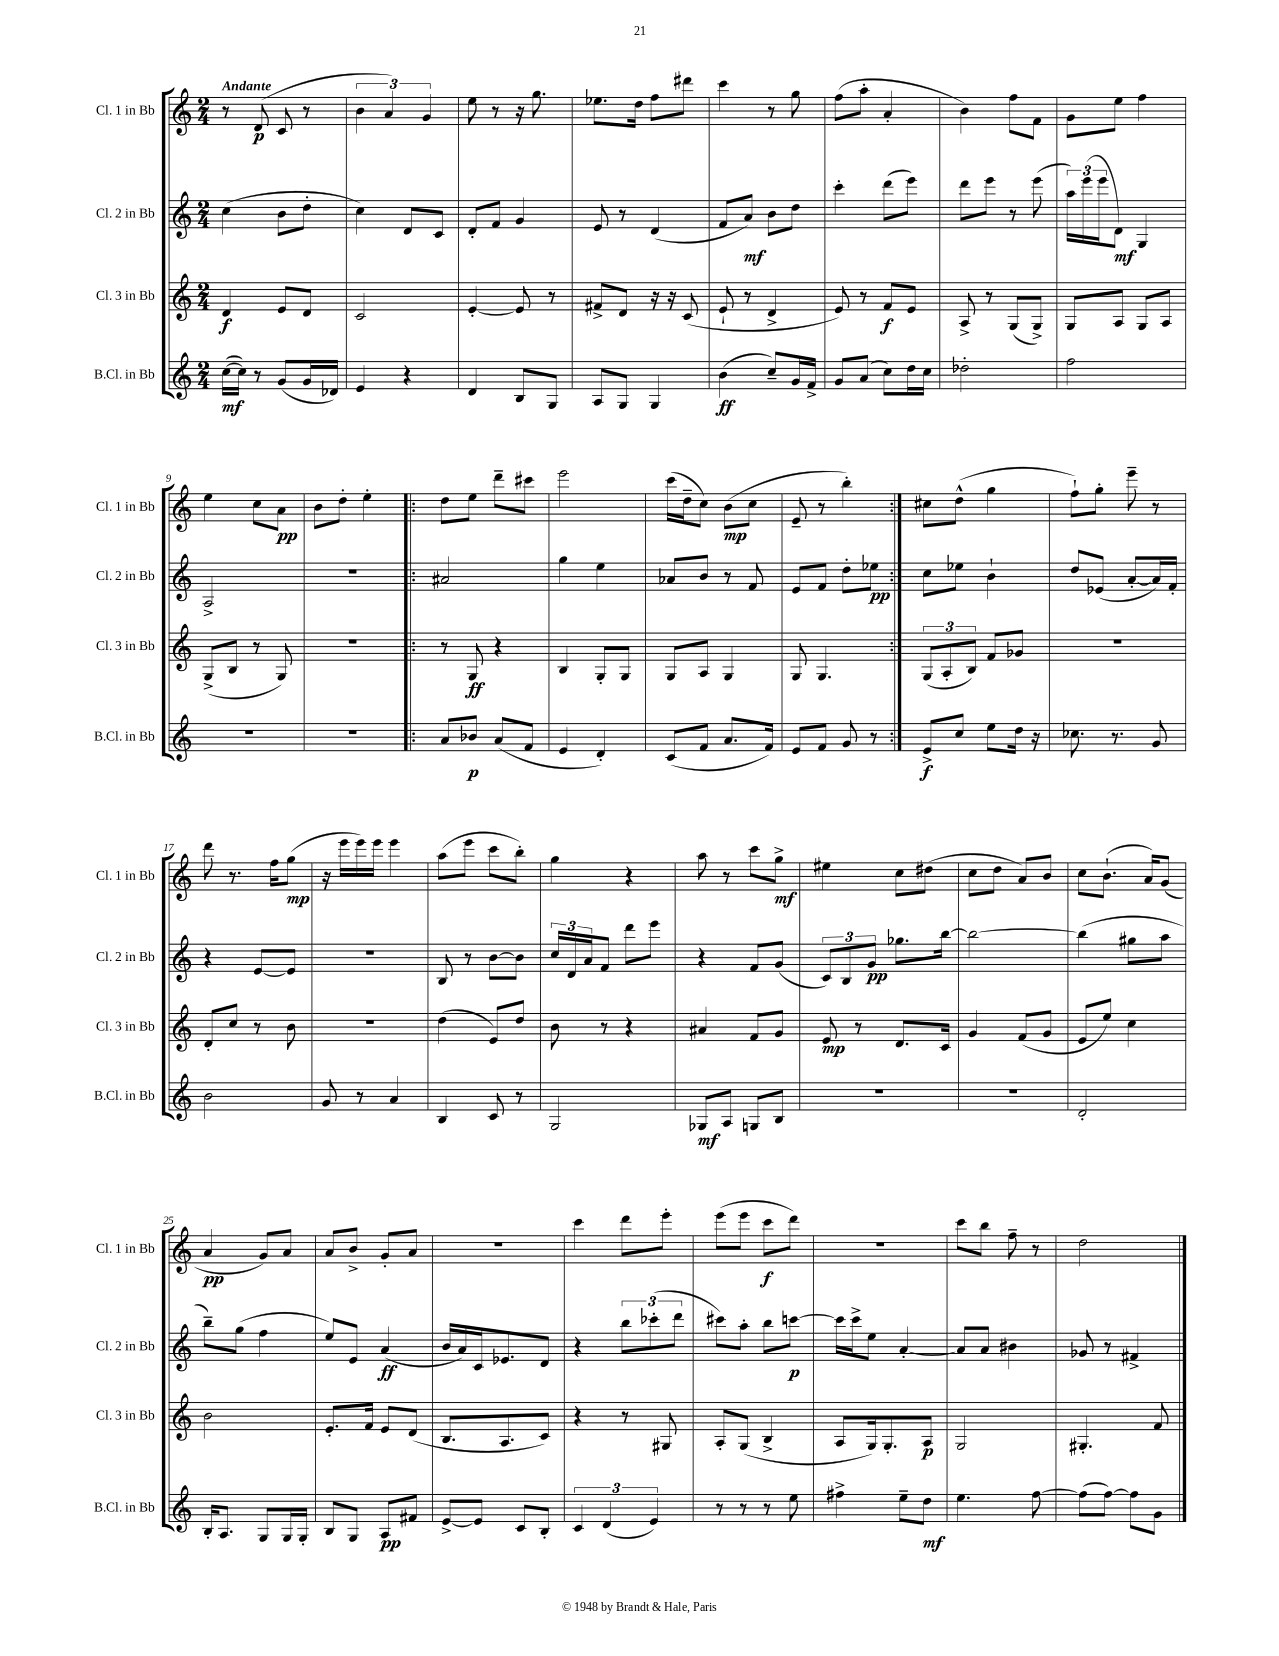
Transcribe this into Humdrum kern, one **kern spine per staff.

**kern	**dynam	**kern	**dynam	**kern	**dynam	**kern	**dynam
*part4	*part4	*part3	*part3	*part2	*part2	*part1	*part1
*staff4	*staff4	*staff3	*staff3	*staff2	*staff2	*staff1	*staff1
*I"B.Cl. in Bb	*	*I"Cl. 3 in Bb	*	*I"Cl. 2 in Bb	*	*I"Cl. 1 in Bb	*
*I'B.Cl. in Bb	*	*I'Cl. 3 in Bb	*	*I'Cl. 2 in Bb	*	*I'Cl. 1 in Bb	*
*clefG2	*	*clefG2	*	*clefG2	*	*clefG2	*
*k[]	*	*k[]	*	*k[]	*	*k[]	*
*M2/4	*	*M2/4	*	*M2/4	*	*M2/4	*
=1	=1	=1	=1	=1	=1	=1	=1
!	!	!	!	!	!	!LO:TX:a:B:t=Andante	!
([16cc\LL	mf	4d/	f	(4cc\	.	8r	.
16cc\JJ])	.	.	.	.	.	.	.
8r	.	.	.	.	.	(8d/	p
(8g/L	.	8e/L	.	8b\L	.	8c/	.
16g/L	.	8d/J	.	8dd'\J	.	8r	.
16d-X/JJ)	.	.	.	.	.	.	.
=2	=2	=2	=2	=2	=2	=2	=2
4e/	.	2c/	.	4cc\)	.	6b\	.
.	.	.	.	.	.	6a/)	.
4r	.	.	.	8d/L	.	.	.
.	.	.	.	.	.	6g/	.
.	.	.	.	8c/J	.	.	.
=3	=3	=3	=3	=3	=3	=3	=3
4d/	.	[4e'/	.	8d'/L	.	8ee\	.
.	.	.	.	8f/J	.	8r	.
8B/L	.	8e/]	.	4g/	.	16r	.
.	.	.	.	.	.	8.gg\	.
8G/J	.	8r	.	.	.	.	.
=4	=4	=4	=4	=4	=4	=4	=4
8A/L	.	8f#X^/L	.	8e/	.	8.ee-X\L	.
8G/J	.	8d/J	.	8r	.	.	.
.	.	.	.	.	.	16dd\Jk	.
4G/	.	16r	.	(4d/	.	8ff\L	.
.	.	16r	.	.	.	.	.
.	.	(8c/	.	.	.	8ddd#X\J	.
=5	=5	=5	=5	=5	=5	=5	=5
(4b\	ff	8e`/	.	8f/L	.	4ccc\	.
.	.	8r	.	8a/J)	mf	.	.
8cc~/L)	.	4d^/	.	8b\L	.	8r	.
16g/L	.	.	.	8dd\J	.	8gg\	.
16f^/JJ	.	.	.	.	.	.	.
=6	=6	=6	=6	=6	=6	=6	=6
8g/L	.	8e/)	.	4ccc'\	.	(8ff\L	.
(8a/J	.	8r	.	.	.	8aa'\J	.
8cc\L)	.	8f/L	f	(8ddd\L	.	4a'/	.
16dd\L	.	8e/J	.	8eee\J)	.	.	.
16cc\JJ	.	.	.	.	.	.	.
=7	=7	=7	=7	=7	=7	=7	=7
2dd-X'\	.	8A^/	.	8ddd\L	.	4b\)	.
.	.	8r	.	8eee\J	.	.	.
.	.	(8G/L	.	8r	.	8ff\L	.
.	.	8G^/J)	.	(8eee\	.	8f\J	.
=8	=8	=8	=8	=8	=8	=8	=8
2ff\	.	8G/L	.	24aa\LL)	.	8g\L	.
.	.	.	.	(24eee\	.	.	.
.	.	.	.	24eee\J	.	.	.
.	.	8A/J	.	8d\J)	mf	8ee\J	.
.	.	8G/L	.	4G/	.	4ff\	.
.	.	8A/J	.	.	.	.	.
!!LO:LB:g=z
=9	=9	=9	=9	=9	=9	=9	=9
2r	.	(8G^/L	.	2A^/	.	4ee\	.
.	.	8B/J	.	.	.	.	.
.	.	8r	.	.	.	8cc\L	.
.	.	8G/)	.	.	.	8a\J	pp
=10	=10	=10	=10	=10	=10	=10	=10
2r	.	2r	.	2r	.	8b\L	.
.	.	.	.	.	.	8dd'\J	.
.	.	.	.	.	.	4ee'\	.
=11!|:	=11!|:	=11!|:	=11!|:	=11!|:	=11!|:	=11!|:	=11!|:
8a/L	.	8r	.	2a#X/	.	8dd\L	.
8b-X/J	p	8G/	ff	.	.	8ee\J	.
(8a/L	.	4r	.	.	.	8ddd~\L	.
8f/J	.	.	.	.	.	8ccc#X\J	.
=12	=12	=12	=12	=12	=12	=12	=12
4e/	.	4B/	.	4gg\	.	2eee\	.
4d'/)	.	8G'/L	.	4ee\	.	.	.
.	.	8G/J	.	.	.	.	.
=13	=13	=13	=13	=13	=13	=13	=13
(8c/L	.	8G/L	.	8a-X/L	.	(16ccc\LL	.
.	.	.	.	.	.	16dd~\J	.
8f/J	.	8A/J	.	8b/J	.	8cc\J)	.
8.a/L	.	4G/	.	8r	.	(8b\L	mp
.	.	.	.	8f/	.	8cc\J	.
16f/Jk)	.	.	.	.	.	.	.
=14	=14	=14	=14	=14	=14	=14	=14
8e/L	.	8G/	.	8e/L	.	8e~/	.
8f/J	.	4.G/	.	8f/J	.	8r	.
8g/	.	.	.	8dd'\L	.	4bb'\)	.
8r	.	.	.	8ee-X\J	pp	.	.
=15:|!	=15:|!	=15:|!	=15:|!	=15:|!	=15:|!	=15:|!	=15:|!
8e^/L	f	(12G/L	.	8cc\L	.	8cc#X\L	.
.	.	12A'/	.	.	.	.	.
8cc/J	.	.	.	8ee-X\J	.	(8dd^^\J	.
.	.	12B/J)	.	.	.	.	.
8ee\L	.	8f/L	.	4b`\	.	4gg\	.
16dd\Jk	.	8g-X/J	.	.	.	.	.
16r	.	.	.	.	.	.	.
=16	=16	=16	=16	=16	=16	=16	=16
8.cc-X\	.	2r	.	8dd/L	.	8ff`\L)	.
.	.	.	.	(8e-X/J	.	8gg'\J	.
8.r	.	.	.	.	.	.	.
.	.	.	.	[8a'/L	.	8eee~\	.
8g/	.	.	.	16a/L])	.	8r	.
.	.	.	.	16f'/JJ	.	.	.
!!LO:LB:g=z
=17	=17	=17	=17	=17	=17	=17	=17
2b\	.	8d'/L	.	4r	.	8ddd\	.
.	.	8cc/J	.	.	.	8.r	.
.	.	8r	.	[8e/L	.	.	.
.	.	.	.	.	.	16ff\KL	.
.	.	8b\	.	8e/J]	.	(8gg\J	mp
=18	=18	=18	=18	=18	=18	=18	=18
8g/	.	2r	.	2r	.	16r	.
.	.	.	.	.	.	16eee\LL	.
8r	.	.	.	.	.	16eee\)	.
.	.	.	.	.	.	16eee\JJ	.
4a/	.	.	.	.	.	4eee\	.
=19	=19	=19	=19	=19	=19	=19	=19
4B/	.	(4dd\	.	8B/	.	(8aa\L	.
.	.	.	.	8r	.	8eee\J	.
8c/	.	8e/L)	.	[8b\L	.	8ccc\L	.
8r	.	8dd/J	.	8b\J]	.	8bb'\J)	.
=20	=20	=20	=20	=20	=20	=20	=20
2G/	.	8b\	.	24cc/LL	.	4gg\	.
.	.	.	.	24d/	.	.	.
.	.	.	.	24a/J	.	.	.
.	.	8r	.	8f/J	.	.	.
.	.	4r	.	8ddd\L	.	4r	.
.	.	.	.	8eee\J	.	.	.
=21	=21	=21	=21	=21	=21	=21	=21
8G-X/L	mf	4a#X/	.	4r	.	8aa\	.
8A/J	.	.	.	.	.	8r	.
8Gn/L	.	8f/L	.	8f/L	.	8ccc\L	.
8B/J	.	8g/J	.	(8g/J	.	8gg^\J	mf
=22	=22	=22	=22	=22	=22	=22	=22
2r	.	8e/	mp	12c/L)	.	4ee#X\	.
.	.	.	.	12B/	.	.	.
.	.	8r	.	.	.	.	.
.	.	.	.	12g/J	pp	.	.
.	.	8.d/L	.	8.gg-X\L	.	8cc\L	.
.	.	.	.	.	.	(8dd#X\J	.
.	.	16c/Jk	.	[16bb\Jk	.	.	.
=23	=23	=23	=23	=23	=23	=23	=23
2r	.	4g/	.	2bb\_	.	8cc\L	.
.	.	.	.	.	.	8dd\J	.
.	.	(8f/L	.	.	.	8a/L)	.
.	.	8g/J	.	.	.	8b/J	.
=24	=24	=24	=24	=24	=24	=24	=24
2d'/	.	8e/L	.	(4bb\]	.	8cc\L	.
.	.	8ee/J)	.	.	.	(8.b`\J	.
.	.	4cc\	.	8gg#X\L	.	.	.
.	.	.	.	.	.	16a/KL)	.
.	.	.	.	8aa\J	.	(8g/J	.
!!LO:LB:g=z
=25	=25	=25	=25	=25	=25	=25	=25
16B'/KL	.	2b\	.	8bb~\L)	.	4a/	pp
8.A/J	.	.	.	.	.	.	.
.	.	.	.	(8gg\J	.	.	.
8G/L	.	.	.	4ff\	.	8g/L)	.
16G/L	.	.	.	.	.	8a/J	.
16G'/JJ	.	.	.	.	.	.	.
=26	=26	=26	=26	=26	=26	=26	=26
8B/L	.	8.e'/L	.	8ee/L)	.	8a/L	.
8G/J	.	.	.	8e/J	.	8b^/J	.
.	.	16f/Jk	.	.	.	.	.
8A/L	pp	8e/L	.	(4a/	ff	8g'/L	.
8f#X/J	.	(8d/J	.	.	.	8a/J	.
=27	=27	=27	=27	=27	=27	=27	=27
[8e^/L	.	8.B/L	.	16b/LL	.	2r	.
.	.	.	.	16a/)	.	.	.
8e/J]	.	.	.	16c/J	.	.	.
.	.	8.A/	.	8.e-X/	.	.	.
8c/L	.	.	.	.	.	.	.
8B'/J	.	8c/J)	.	8d/J	.	.	.
=28	=28	=28	=28	=28	=28	=28	=28
6c/	.	4r	.	4r	.	4ccc\	.
(6d/	.	.	.	.	.	.	.
.	.	8r	.	12bb\L	.	8ddd\L	.
6e/)	.	.	.	(12ccc-X'\	.	.	.
.	.	8G#X/	.	.	.	8eee'\J	.
.	.	.	.	12ddd\J	.	.	.
=29	=29	=29	=29	=29	=29	=29	=29
8r	.	8A'/L	.	8ccc#X\L)	.	(8eee\L	.
8r	.	(8G/J	.	8aa'\J	.	8eee\J	.
8r	.	4B^/	.	8bb\L	.	8ccc\L	f
8ee\	.	.	.	[8cccn\J	p	8ddd\J)	.
=30	=30	=30	=30	=30	=30	=30	=30
4ff#X^\	.	8A/L	.	16ccc\LL]	.	2r	.
.	.	.	.	16ccc^\J	.	.	.
.	.	16G/k)	.	8ee\J	.	.	.
.	.	8.G'/	.	.	.	.	.
8ee~\L	.	.	.	[4a'/	.	.	.
8dd\J	mf	8A/J	p	.	.	.	.
=31	=31	=31	=31	=31	=31	=31	=31
4.ee\	.	2G/	.	8a/L]	.	8ccc\L	.
.	.	.	.	8a/J	.	8bb\J	.
.	.	.	.	4b#X\	.	8ff~\	.
[8ff\	.	.	.	.	.	8r	.
=32	=32	=32	=32	=32	=32	=32	=32
(8ff\L]	.	4.G#X'/	.	8g-X/	.	2dd\	.
[8ff\J)	.	.	.	8r	.	.	.
8ff\L]	.	.	.	4f#X^/	.	.	.
8g\J	.	8f/	.	.	.	.	.
==	==	==	==	==	==	==	==
*-	*-	*-	*-	*-	*-	*-	*-
